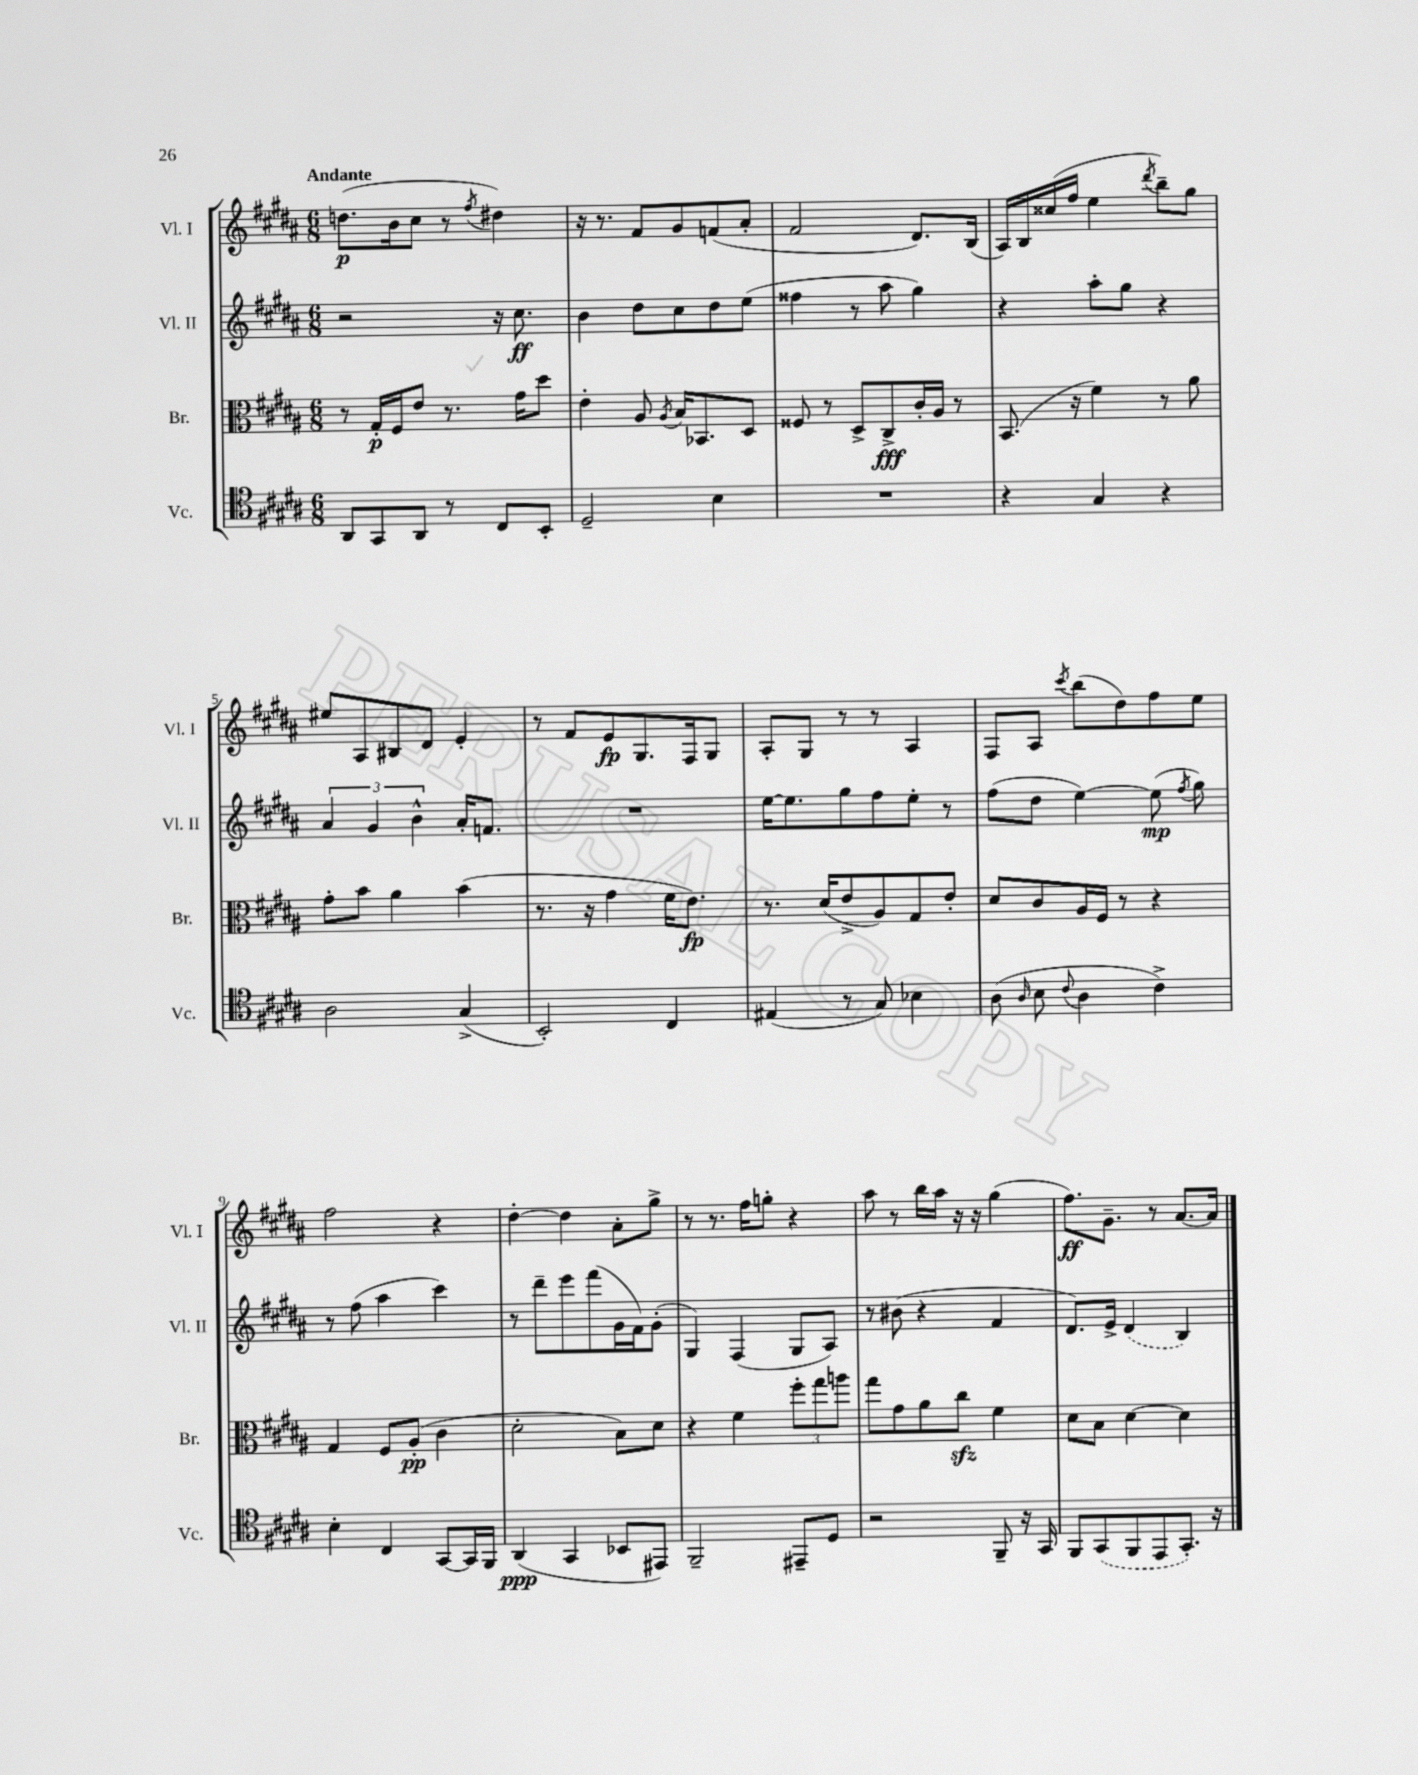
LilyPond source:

<<
\new StaffGroup <<
\new Staff = "s0" \with { instrumentName = "Vl. I" shortInstrumentName = "Vl. I" } {
    \clef treble \key b \major \numericTimeSignature \time 6/8 \tempo "Andante"
    \autoBeamOff d''8.[\p( b'16 cis''8] r8 \acciaccatura { fis''8 } dis''4) |
    r16 r8. fis'8[ gis'8 f'8( ais'8]-. |
    fis'2 dis'8.[) b16]( |
    ais16[) b16 cisis''16( fis''16] e''4 \acciaccatura { dis'''8 } b''8[--) gis''8] |
    eis''8[ ais8 bis8 dis'8] e'4-. |
    r8 fis'8[ e'8\fp gis8. fis16 gis8] |
    ais8[-. gis8] r8 r8 ais4 |
    fis8[ ais8] \acciaccatura { cis'''8 } b''8[( dis''8) fis''8 e''8] |
    fis''2 r4 |
    dis''4~-. dis''4 ais'8[-. gis''8]-> |
    r8 r8. fis''16[ g''8]-. r4 |
    ais''8 r8 b''16[ ais''16] r16 r16 gis''4( |
    fis''8.[\ff) gis'8.]-- r8 ais'8.[~ ais'16] \bar "|." |
}
\new Staff = "s1" \with { instrumentName = "Vl. II" shortInstrumentName = "Vl. II" } {
    \clef treble \key b \major \numericTimeSignature \time 6/8
    \autoBeamOff r2 r16 cis''8.\ff |
    b'4 dis''8[ cis''8 dis''8 e''8]( |
    fisis''4 r8 ais''8 gis''4) |
    r4 ais''8[-. gis''8] r4 |
    \tuplet 3/2 { ais'4 gis'4 b'4-^ } ais'16[-. f'8.] |
    R2. |
    e''16[~ e''8. gis''8 fis''8 e''8]-. r8 |
    fis''8[( dis''8] e''4~) e''8\mp( \acciaccatura { fis''8 } gis''8) |
    r8 fis''8( ais''4 cis'''4) |
    r8 dis'''8[-- e'''8 fis'''8( gis'16 fis'16) gis'8]-.( |
    gis4) fis4( gis8[ ais8]) |
    r8 bis'8( r4 fis'4 |
    dis'8.[) e'16]-> \once \slurDashed dis'4( b4) \bar "|." |
}
\new Staff = "s2" \with { instrumentName = "Br." shortInstrumentName = "Br." } {
    \clef alto \key b \major \numericTimeSignature \time 6/8
    \autoBeamOff r8 gis16[-.\p fis16 e'8] r8. gis'16[ dis''8] |
    e'4-. ais8 \acciaccatura { ais8 } b16[ bes,8. dis8] |
    fisis8 r8 dis8[-> cis8->\fff cis'16-. ais16] r8 |
    b,8.( r16 fis'4) r8 ais'8 |
    gis'8[-. b'8] ais'4 b'4( |
    r8. r16 gis'4 fis'16[ e'8.]\fp) |
    r8. dis'16[( e'8-> ais8) gis8 e'8]-. |
    dis'8[ cis'8 ais16 fis16] r8 r4 |
    gis4 fis8[ ais8]-.\pp( cis'4 |
    dis'2-. b8[) dis'8] |
    r4 fis'4 \tuplet 3/2 { fis''8[-. gis''8 a''8] } |
    gis''8[ gis'8 ais'8 cis''8]\sfz fis'4 |
    dis'8[ b8] dis'4~ dis'4 \bar "|." |
}
\new Staff = "s3" \with { instrumentName = "Vc." shortInstrumentName = "Vc." } {
    \clef tenor \key b \major \numericTimeSignature \time 6/8
    \autoBeamOff ais,8[ gis,8 ais,8] r8 cis8[ b,8]-. |
    dis2-- b4 |
    R2. |
    r4 gis4 r4 |
    ais2 gis4->( |
    b,2-.) cis4 |
    eis4( r8 gis8) bes4 |
    ais8( \grace { ais16 } b8 \appoggiatura { cis'8 } ais4 cis'4->) |
    b4-. cis4 gis,8[~ gis,16 fis,16] |
    ais,4\ppp( gis,4 bes,8[ eis,8]) |
    fis,2-- eis,8[-- dis8] |
    r2 fis,8-- r16 gis,16 |
    fis,8[ \once \slurDashed gis,8( fis,8 e,8 gis,8.]-.) r16 \bar "|." |
}
>>
>>
